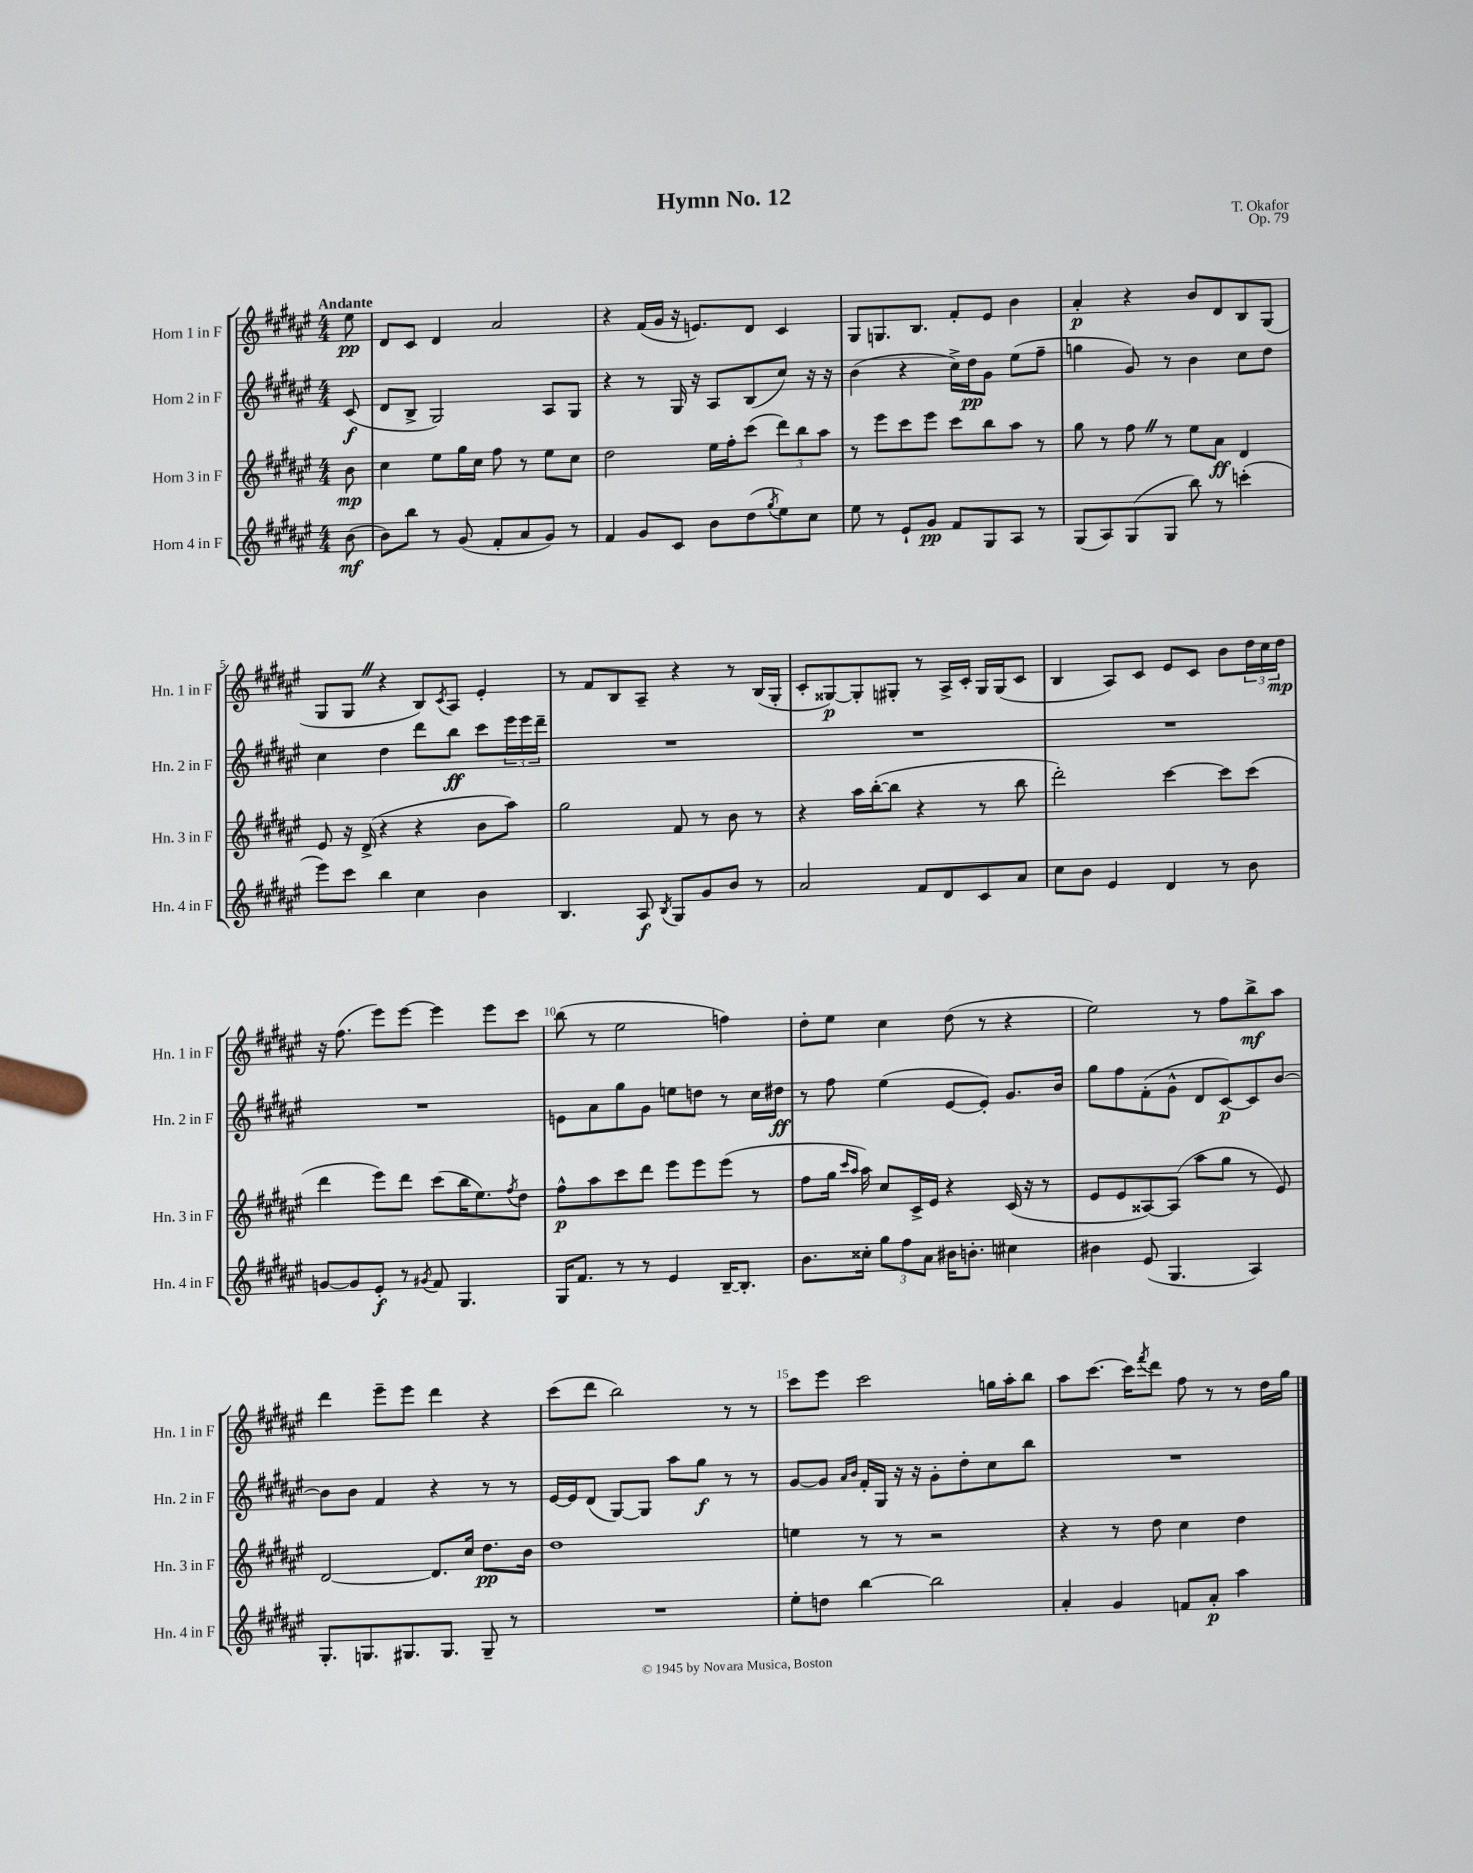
\header { title = "Hymn No. 12" composer = "T. Okafor" opus = "Op. 79" }
<<
\new StaffGroup <<
\new Staff = "s0" \with { instrumentName = "Horn 1 in F" shortInstrumentName = "Hn. 1 in F" } {
    \clef treble \key fis \major \numericTimeSignature \time 4/4 \partial 8 \tempo "Andante"
    eis''8\pp |
    dis'8 cis'8 dis'4 ais'2 |
    r4 fis'16( gis'16 r16 e'8.) dis'8 cis'4 |
    gis8 g8. b8. fis'8-. eis'8 b'4 |
    ais'4-.\p r4 b'8 dis'8 b8 gis8( |
    gis8 gis8 \once \override BreathingSign.text = \markup { \musicglyph "scripts.caesura.straight" } \breathe r4 b8) \acciaccatura { cis'8 } ais8 eis'4-. |
    r8 fis'8 b8 ais8-- r4 r8 b16( gis16-. |
    cis'8-. gisis8~\p) gisis8-. gis8-. r8 ais16-> cis'16-. gis16 gis16( cis'8 |
    b4 ais8) cis'8 eis'8 cis'8 b'8 \tuplet 3/2 { dis''16 cis''16 dis''16\mp } |
    r16 fis''8.( eis'''8) eis'''8~ eis'''4 eis'''8 cis'''8 |
    b''8( r8 eis''2 f''4) |
    dis''8-. eis''8 cis''4 dis''8( r8 r4 |
    eis''2) r8 fis''8 b''8->\mf ais''8 |
    dis'''4 eis'''8-- eis'''8 dis'''4 r4 |
    cis'''8( dis'''8 b''2) r8 r8 |
    cis'''8 eis'''8 cis'''2 g''16 ais''16-. b''8 |
    ais''8 cis'''8.~ cis'''16 \acciaccatura { fis'''8 } dis'''8 fis''8 r8 r8 dis''16 gis''16 \bar "|." |
}
\new Staff = "s1" \with { instrumentName = "Horn 2 in F" shortInstrumentName = "Hn. 2 in F" } {
    \clef treble \key fis \major \numericTimeSignature \time 4/4 \partial 8
    cis'8\f( |
    dis'8 b8-> gis2) ais8 gis8 |
    r4 r8 gis16 r16 ais8 b8( cis''8) r16 r16 |
    b'4( r4 cis''16->) dis''16\pp gis'8 eis''8( fis''8-- |
    g''4 gis'8) r8 b'4 cis''8 dis''8 |
    cis''4 dis''4 dis'''8 b''8\ff cis'''8 \tuplet 3/2 { eis'''16 eis'''16 dis'''16-- } |
    R1 |
    R1 |
    R1 |
    R1 |
    e'8 ais'8 gis''8 gis'8 e''8 d''8 r8 cis''16 dis''16\ff |
    r8 fis''8 eis''4( eis'8~ eis'8-.) gis'8. b'16 |
    gis''8 fis''8 fis'8-.( gis'8-^ dis'8 cis'8~\p) cis'8 b'8~ |
    b'8 b'8 fis'4 r4 r8 r8 |
    eis'16~ eis'16 dis'8( gis8~) gis8 ais''8 gis''8\f r8 r8 |
    gis'8~ gis'8 \grace { ais'16 b'16 } fis'16-. gis16 r16 r16 gis'8-. dis''8-. cis''8 b''8 |
    R1 \bar "|." |
}
\new Staff = "s2" \with { instrumentName = "Horn 3 in F" shortInstrumentName = "Hn. 3 in F" } {
    \clef treble \key fis \major \numericTimeSignature \time 4/4 \partial 8
    b'8\mp |
    cis''4 eis''8 gis''16 cis''16 fis''8 r8 eis''8 cis''8 |
    dis''2 eis''16 fis''16-. cis'''8( \tuplet 3/2 { dis'''8) b''8 ais''8 } |
    r8 eis'''8 cis'''8 eis'''8 cis'''8 b''8 ais''8 r8 |
    gis''8 r8 fis''8 \once \override BreathingSign.text = \markup { \musicglyph "scripts.caesura.straight" } \breathe r8 eis''8 ais'8\ff dis'4 |
    eis'8 r16 dis'16->( r4 r4 b'8 ais''8) |
    gis''2 fis'8 r8 b'8 r8 |
    r4 ais''16 b''16~-.( b''8 r4 r8 b''8 |
    dis'''2-.) cis'''4~ cis'''8 cis'''8( |
    dis'''4 eis'''8) dis'''8 cis'''8( b''16 eis''8.) \acciaccatura { fis''8 } dis''8 |
    fis''8-^\p ais''8 cis'''8 dis'''8 eis'''8 eis'''8 eis'''8( r8 |
    fis''8 gis''16 \grace { cis'''16 ais''16 } ais''16) cis''8 cis'16-> eis'16 r4 cis'16( r16 r8 |
    eis'8 eis'8 aisis8~) aisis8( ais''8 gis''8 r8 eis'8) |
    dis'2~ dis'8. cis''16 dis''8.\pp b'16 |
    dis''1 |
    e''4 r8 r8 r2 |
    r4 r8 dis''8 cis''4 dis''4 \bar "|." |
}
\new Staff = "s3" \with { instrumentName = "Horn 4 in F" shortInstrumentName = "Hn. 4 in F" } {
    \clef treble \key fis \major \numericTimeSignature \time 4/4 \partial 8
    b'8\mf( |
    b'8) b''8 r8 gis'8( fis'8-. ais'8 gis'8) r8 |
    fis'4 gis'8 cis'8 b'8 dis''8( \acciaccatura { gis''8 } eis''8) cis''8 |
    eis''8 r8 eis'8-! gis'8\pp fis'8 gis8 ais8 r8 |
    gis8( ais8) gis8( gis8 b''8) r8 c'''4-.( |
    eis'''8) cis'''8 b''4 cis''4 b'4 |
    b4. ais8\f \acciaccatura { b8 } gis8 gis'8 b'8 r8 |
    ais'2 fis'8 dis'8 cis'8 ais'8 |
    cis''8 b'8 eis'4 dis'4 r8 b'8 |
    g'8~ g'8 eis'8-.\f r8 \acciaccatura { gis'8 } fis'8 gis4. |
    gis16 fis'8. r8 r8 eis'4 b16~-- b8.-. |
    b'8. cisis''16-. \tuplet 3/2 { gis''8 fis''8 ais'8 } bis'16 b'8.-. cis''4 |
    bis'4 eis'8( gis4. ais4) |
    gis8.-. g8. gis8. gis8. gis8-- r8 |
    R1 |
    eis''8-. d''8 b''4~ b''2 |
    ais'4-. gis'4 f'8 ais'8-.\p ais''4 \bar "|." |
}
>>
>>
\layout { \context { \Score \override BarNumber.break-visibility = ##(#f #t #t) barNumberVisibility = #(every-nth-bar-number-visible 5) } }
